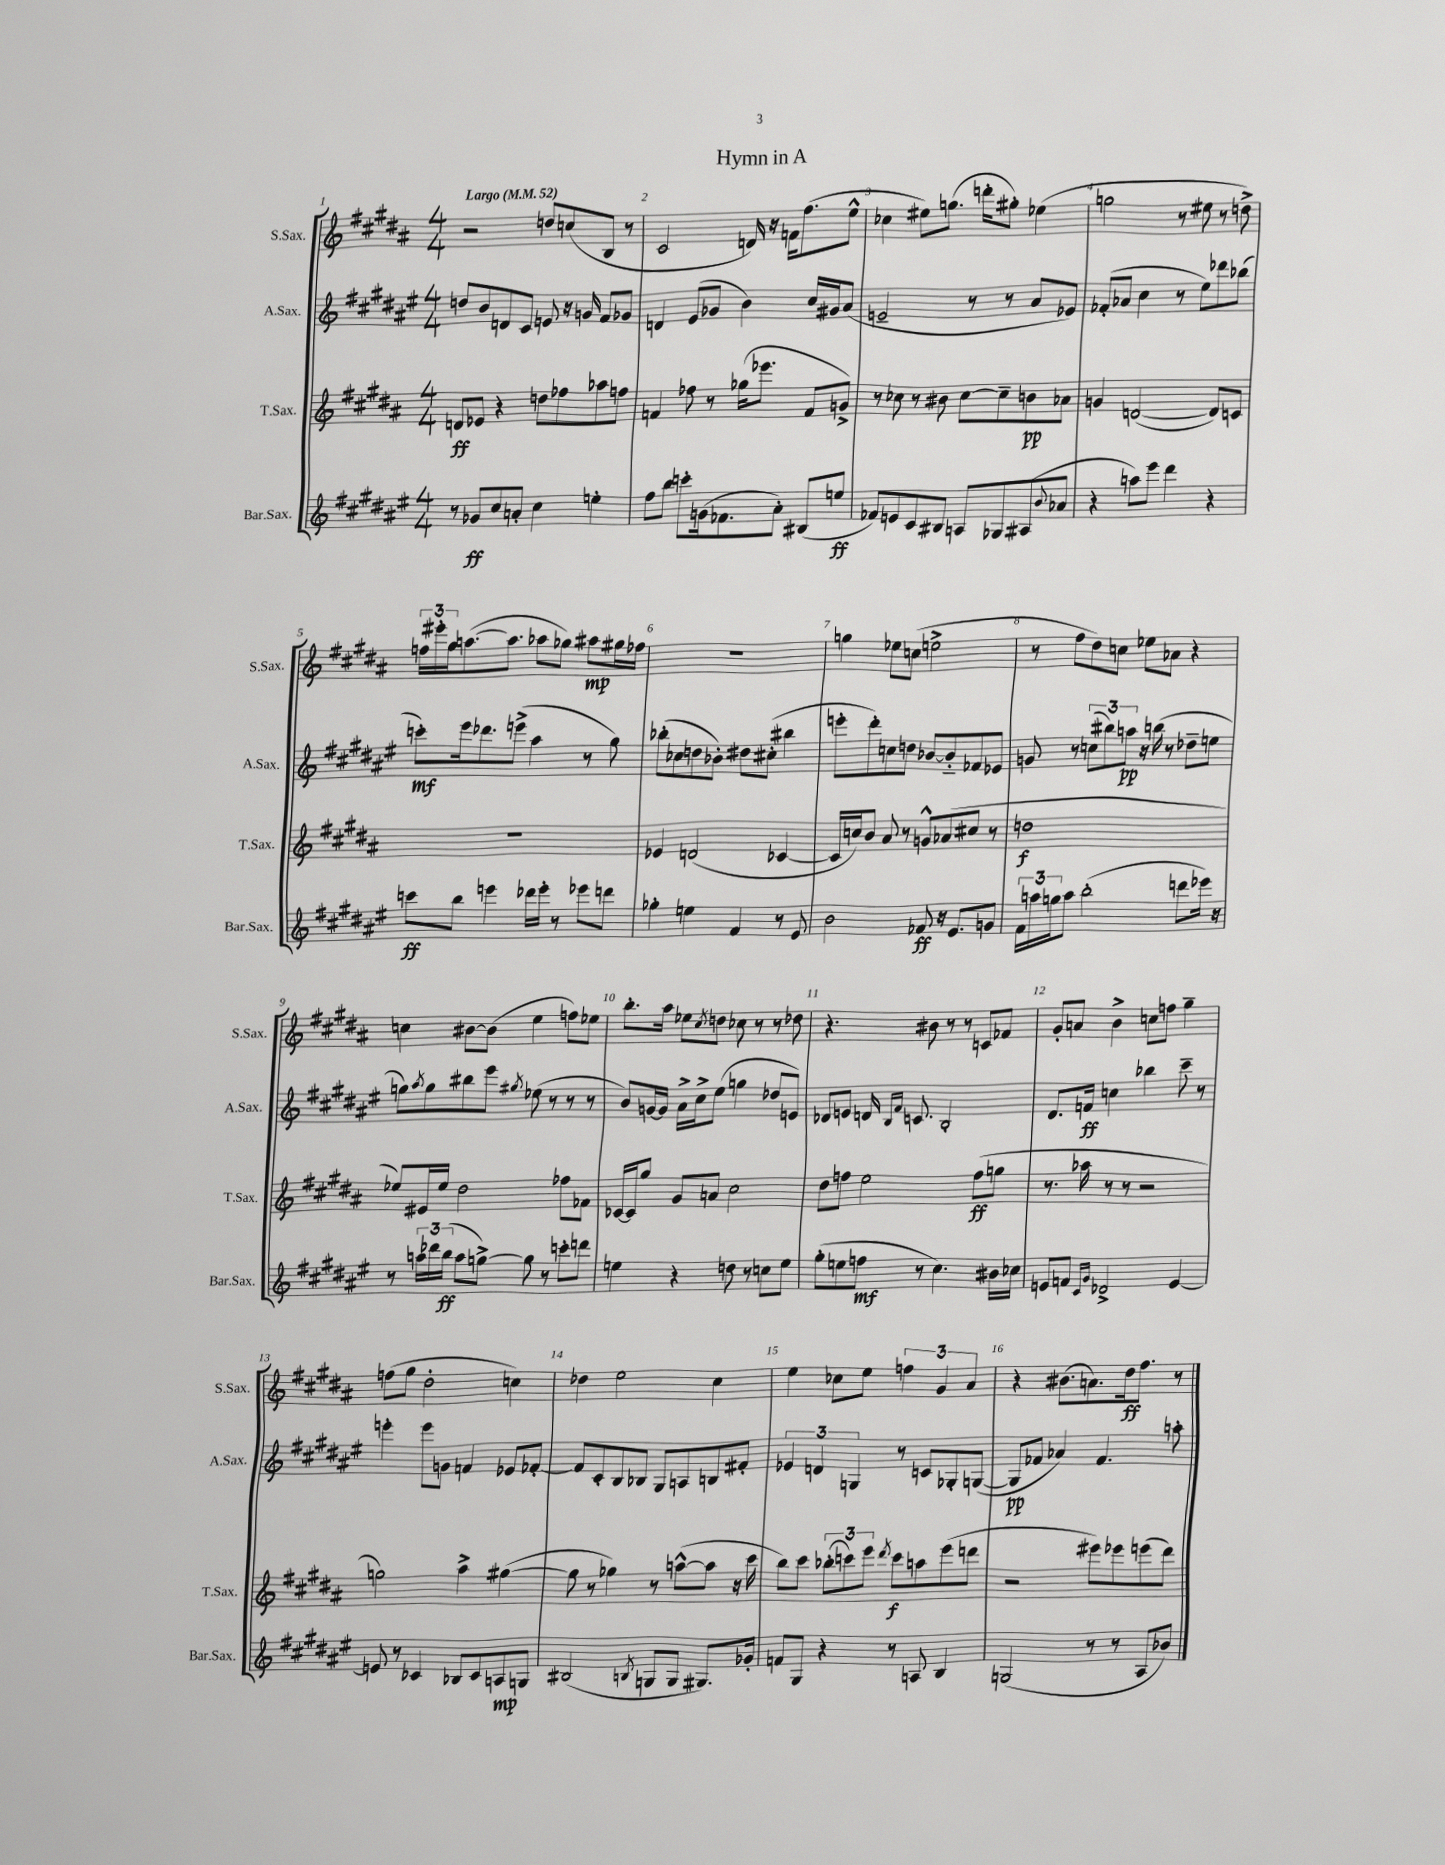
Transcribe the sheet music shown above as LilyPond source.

\header { title = "Hymn in A" }
<<
\new StaffGroup <<
\new Staff = "s0" \with { instrumentName = "S.Sax." shortInstrumentName = "S.Sax." } {
    \clef treble \key b \major \numericTimeSignature \time 4/4 \tempo "Largo" 4 = 52
    r2 d''8 c''8( b8 r8 |
    cis'2 d'16) r16 f'16 fis''8.( e''8-^ |
    ces''4 eis''8) g''8.( d'''16-. gis''8-.) ees''4( |
    g''2 r8 eis''8 r8 d''8->) |
    \tuplet 3/2 { f''16 eis'''16-. gis''16 } a''8.~( a''8. aes''8 ges''8) ais''8\mp gis''16 fes''16 |
    R1 |
    g''4 ees''8 c''8( e''2-> |
    r8 fis''8 dis''8) c''8 ees''8 aes'8 r4 |
    c''4 bis'8~ bis'8( e''4 f''8) ees''8 |
    b''8.-. ais''16 ees''8 \acciaccatura { cis''8 } d''8 ces''8 r8 r8 des''8 |
    r4. bis'8 r8 r8 c'8 fes'8 |
    gis'8-. a'8 b'4-> c''8 f''8 gis''4-- |
    f''8( gis''8 dis''2-. c''4) |
    des''4 e''2 cis''4 |
    e''4 ces''8 e''8 \tuplet 3/2 { f''4 gis'4 ais'4 } |
    r4 bis'8.( a'8.) dis''16\ff fis''8. r8 \bar "|." |
}
\new Staff = "s1" \with { instrumentName = "A.Sax." shortInstrumentName = "A.Sax." } {
    \clef treble \key fis \major \numericTimeSignature \time 4/4
    d''8 b'8 d'8 cis'8 e'8 r16 g'16 fis'8 ges'8 |
    d'4 eis'8( ges'8 b'4) cis''16 gis'16 ais'8( |
    e'2-- r8 r8 ais'8 ees'8) |
    fes'8-.( aes'8 cis''4 r8 eis''8) des'''8 bes''8( |
    c'''8-.\mf) eis'''16 des'''8. e'''8->( ais''4 r8 gis''8) |
    bes''8-.( ces''8 d''8 bes'8-.) dis''8 cis''8-.( bis''4 |
    e'''8-. dis'''8-.) c''8 d''8 bes'8~ bes'8-_ fes'8 ees'8 |
    g'8 r8 \tuplet 3/2 { c''8( bis''8) a''8\pp } r16 b''16( r8 des''8-- e''8 |
    g''8) \acciaccatura { ais''8 } g''8 bis''8 eis'''8 \acciaccatura { gis''8 } ees''8( r8 r8 r8 |
    b'8) g'16~ g'16 ais'16-> cis''16-> eis''8( g''4 des''8 e'8) |
    des'8 e'8 d'16 \grace { b16 fis'16 } c'8. b2-. |
    dis'8. f'16\ff c''4 bes''4 cis'''8-- r8 |
    e'''4-. e'''8 g'8 f'4 ees'8 fes'8~-. |
    fes'8 cis'8-. b8 bes8 gis8 a8 b8 fis'8-. |
    \tuplet 3/2 { ees'4 d'4 g4 } r8 c'8 ges8-. g8~( |
    g8\pp fes'8 aes'4) fes'4. a''8-. \bar "|." |
}
\new Staff = "s2" \with { instrumentName = "T.Sax." shortInstrumentName = "T.Sax." } {
    \clef treble \key b \major \numericTimeSignature \time 4/4
    d'8\ff ees'8 r4 d''8 fes''8 aes''8 f''8 |
    f'4 fes''8 r8 ges''16( ees'''8. f'8 g'8->) |
    r8 ces''8 r8 bis'8 ces''8~ ces''8-- b'8\pp aes'8 |
    g'4 d'2~( d'8) c'8 |
    R1 |
    ees'4 d'2( ces'4~ |
    ces'16 c''16) b'8 ais'8 r8 g'8-^ aes'8( cis''8 r8 |
    d''1\f |
    ees''8) eis'16 ees''16 dis''2 fes''8 fes'8 |
    ces'16~ ces'16 gis''8 gis'8 a'8 cis''2 |
    dis''8 f''8 e''2 f''8\ff( g''8 |
    r8. aes''16 r8 r8 r2 |
    g''2) ais''4-> gis''4~( |
    gis''8 r8 ges''4) r8 a''8~-^( a''8 r16 cis'''16 |
    b''8) cis'''8 \tuplet 3/2 { bes''8-.( c'''8) e'''8 } \acciaccatura { dis'''8 } c'''8\f a''8 e'''8( d'''8 |
    r2 eis'''8) ees'''8 e'''8( dis'''8) \bar "|." |
}
\new Staff = "s3" \with { instrumentName = "Bar.Sax." shortInstrumentName = "Bar.Sax." } {
    \clef treble \key fis \major \numericTimeSignature \time 4/4
    r8 ges'8\ff cis''8 a'8-. cis''4 e''4-. |
    fis''8 b''8 c'''8-. g'16( fes'8. ais'8-.) bis8( e''8\ff |
    fes'8) e'8 cis'8 bis8 a8 ges8 ais8( \appoggiatura { b'8 } aes'8 |
    r4 a''8) eis'''8 dis'''4 r4 |
    c'''8\ff b''8 e'''4 des'''16 e'''16-. r8 ees'''8 d'''8 |
    ges''4-. e''4 fis'4 r8 eis'8 |
    b'2 fes'8\ff r16 eis'8. g'8 |
    \tuplet 3/2 { fis'16 a''16 g''16 } a''8 b''2-.( d'''8 ees'''16) r16 |
    r8 \tuplet 3/2 { a''16 des'''16 b''16\ff( } a''8 g''8~->) g''8 r8 c'''8-. d'''8 |
    e''4 r4 d''8 r8 c''8 e''8 |
    gis''8-.( e''8 f''8\mf r8 cis''4.) bis'16 ces''16 |
    e'8 f'8 \grace { cis'16 gis'16 } des'2-> e'4~ |
    e'8 r8 ces'4 bes8 ces'8 a8\mp g8 |
    bis2( \acciaccatura { b8 } g8 g8 gis8.) ges'16-. |
    f'8 gis8 r4 r8 a8 b4 |
    g2( r8 r8 ais8 bes'8) \bar "|." |
}
>>
>>
\layout { \context { \Score \override BarNumber.break-visibility = ##(#f #t #t) barNumberVisibility = #all-bar-numbers-visible } }
